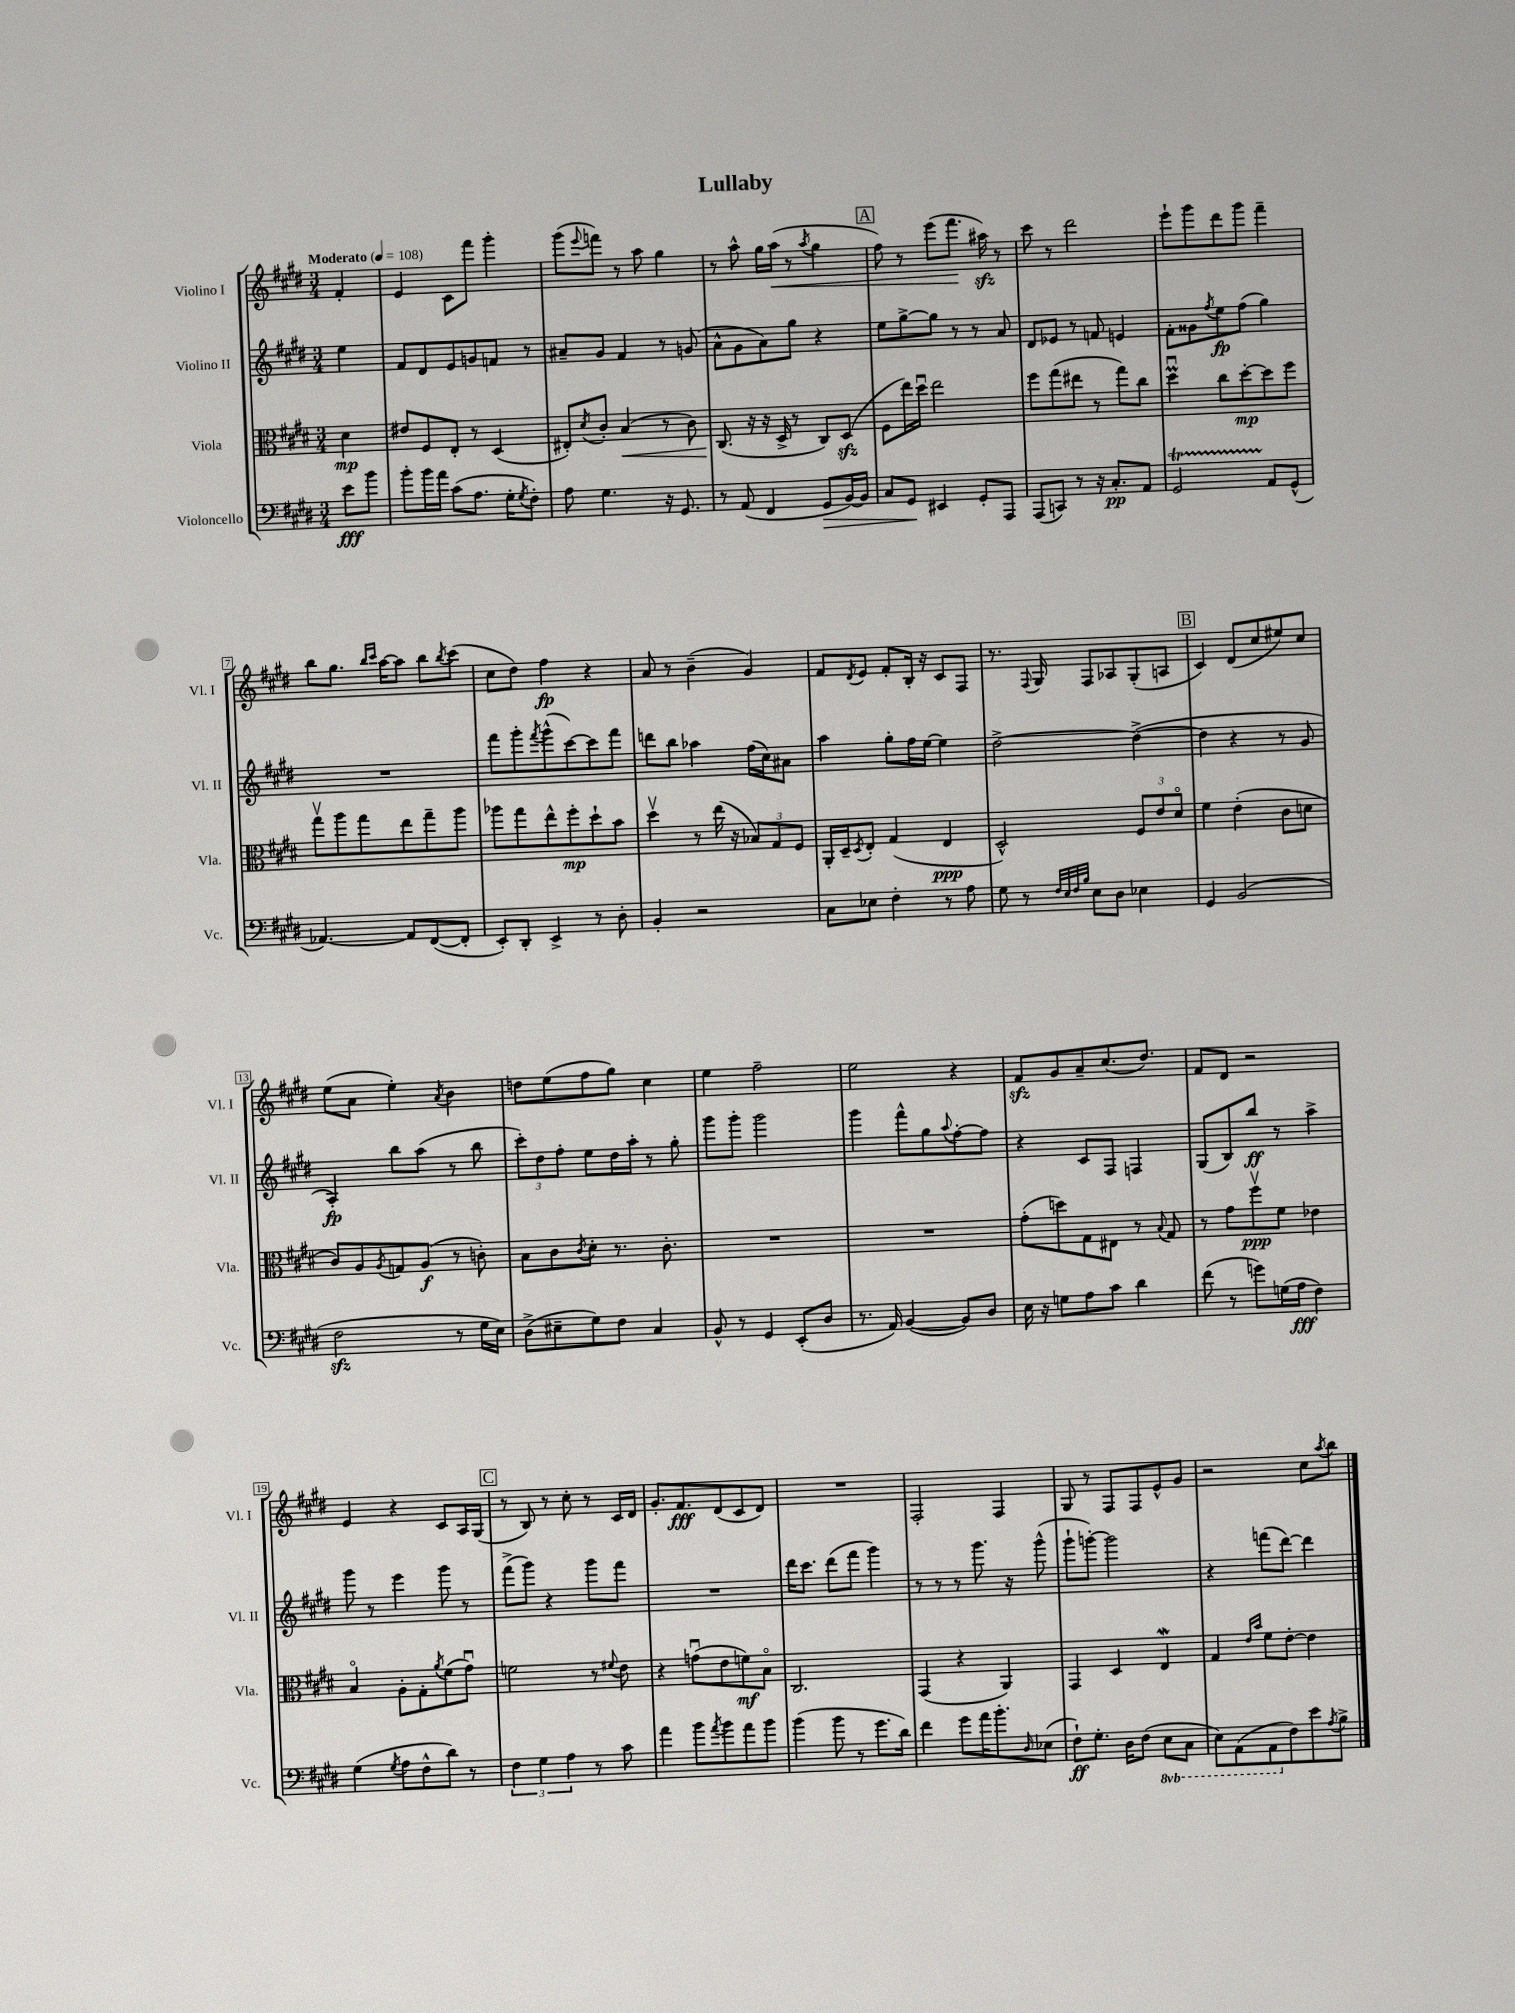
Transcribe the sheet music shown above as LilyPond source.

\header { title = "Lullaby" }
<<
\new StaffGroup <<
\new Staff = "s0" \with { instrumentName = "Violino I" shortInstrumentName = "Vl. I" } {
    \clef treble \key e \major \numericTimeSignature \time 3/4 \partial 4 \tempo "Moderato" 4 = 108
    fis'4-. |
    e'4 cis'8 fis'''8 gis'''4-. |
    gis'''8( \appoggiatura { e'''8 } f'''8) r8 a''8 gis''4 |
    r8 a''8-^ gis''16 a''16\<( r8 \acciaccatura { a''8 } gis''4 |
    \mark \markup { \box "A" } fis''8) r8 e'''8( fis'''8.\! ais''16\sfz) r8 |
    cis'''8 r8 dis'''2 |
    e'''8-! gis'''8 dis'''8 gis'''8 fis'''4-- |
    b''8 gis''8. \grace { b''16 cis'''16 } a''16~ a''8 b''8 \acciaccatura { b''8 } cis'''8( |
    cis''8 dis''8) fis''4\fp r4 |
    a'8 r8 b'4--( gis'4) |
    fis'8 \acciaccatura { dis'8 } e'8 fis'8-. b16-. r16 cis'8 fis8 |
    r8. \appoggiatura { fis8 } gis16 fis8 aes8 gis8-.( a8 |
    \mark \markup { \box "B" } cis'4) dis'8( cis''8 eis''8) cis''8 |
    e''8( a'8 e''4-.) \acciaccatura { a'8 } b'4 |
    d''8 e''8( fis''8 gis''8) cis''4 |
    e''4 fis''2-- |
    e''2 r4 |
    fis'8\sfz gis'8 a'8-- cis''8.( dis''8.) |
    fis'8 dis'8 r2 |
    e'4 r4 cis'8 a16 gis16( |
    \mark \markup { \box "C" } r8 b8) r8 cis''8-. r8 cis'16 dis'16 |
    gis'8.-. fis'8.\fff dis'8( cis'8 dis'8) |
    R2. |
    fis2-. fis4 |
    gis8 r8 fis8 fis8 e'8-^ gis'8 |
    r2 cis''8 \acciaccatura { a''8 } b''8 \bar "|." |
}
\new Staff = "s1" \with { instrumentName = "Violino II" shortInstrumentName = "Vl. II" } {
    \clef treble \key e \major \numericTimeSignature \time 3/4 \partial 4
    e''4 |
    fis'8 dis'8 e'8 g'8 f'8 r8 |
    ais'8-- gis'8 fis'4 r8 g'8( |
    a'8-^ gis'8 a'8) gis''8 r4 |
    \mark \markup { \box "A" } e''8 gis''8~-> gis''8 r8 r8 a'8 |
    dis'8 ees'8 r8 f'8 e'4 |
    fis'8-. gisis'8 \acciaccatura { fis''8 } e''8\fp fis''8( gis''4) |
    R2. |
    fis'''8 gis'''8-. \acciaccatura { fis'''8 } gis'''8-^( cis'''8~) cis'''8 fis'''8 |
    d'''8 b''8 aes''4 fis''16( cis''16) ais'8 |
    a''4 gis''8-. fis''16 e''16~ e''4 |
    dis''2~-> dis''4~->( |
    \mark \markup { \box "B" } dis''4 r4 r8 gis'8 |
    a4-.\fp) b''8 a''8( r8 b''8 |
    \tuplet 3/2 { cis'''8-.) dis''8 fis''8-. } e''8 dis''16 a''16-. r8 gis''8-. |
    gis'''8 gis'''8-. gis'''2 |
    gis'''4 fis'''8-^ gis''8 \appoggiatura { a''8 } fis''8~-. fis''8 |
    r4 cis'8 fis8 f4 |
    gis8( b8) b''8\ff r8 a''4-> |
    gis'''8 r8 e'''4 gis'''8 r8 |
    \mark \markup { \box "C" } fis'''8->( gis'''8) r4 gis'''8 fis'''8 |
    R2. |
    dis'''16 cis'''8. dis'''8( fis'''8 gis'''4) |
    r8 r8 r8 gis'''8. r16 gis'''8-^( |
    gis'''8-! g'''8~-.) g'''2 |
    r4 f'''8( dis'''8~) dis'''4 \bar "|." |
}
\new Staff = "s2" \with { instrumentName = "Viola" shortInstrumentName = "Vla." } {
    \clef alto \key e \major \numericTimeSignature \time 3/4 \partial 4
    dis'4\mp |
    eis'8 fis8 e8-. r8 dis4( |
    eis8-.) \acciaccatura { dis'8 } cis'8-. b4\<( r8 cis'8) |
    cis8.\!( r16 r16 dis16-> r8 cis8) dis8\sfz( |
    \mark \markup { \box "A" } fis8 e''16) dis''16\downbow e''2 |
    fis''8 gis''8( eis''8 r8 gis''8) cis''8 |
    dis''4\downbow\prall cis''8 dis''8~-.\mp dis''8 fis''8 |
    gis''8\upbow a''8 gis''8 e''8 gis''8-- a''8 |
    aes''8 gis''8 e''8-^ fis''8-.\mp dis''8-! b'8 |
    dis''4\upbow r8 e''16( r16 \tuplet 3/2 { bes8) gis8 fis8 } |
    a,16-. dis16-- \acciaccatura { dis8 } e8-. gis4( e4\ppp |
    dis2-^) \tuplet 3/2 { fis8 e'8 dis'8\flageolet } |
    \mark \markup { \box "B" } fis'4 e'4-.( cis'8 d'8 |
    cis'8) a8 \acciaccatura { a8 } g8 a8\f( r8 c'8-.) |
    b8 cis'8 \acciaccatura { cis'8 } dis'8-. r8. cis'8.-. |
    R2. |
    R2. |
    gis'8-.( d''8) gis8 eis8 r8 \appoggiatura { b8 } gis8 |
    r8 gis'8 fis''8\upbow\ppp fis'8 ees'4 |
    b4\flageolet a8-. gis8-. \acciaccatura { a'8 } fis'8( gis'8\downbow) |
    \mark \markup { \box "C" } f'2 r8 \appoggiatura { fis'8 } e'8 |
    r4 g'8\downbow( e'8 f'8\mf) b8\flageolet |
    cis2. |
    gis,4( r4 a,4) |
    gis,4 dis4 e4\mordent |
    gis4 \grace { e'16 b'16 } fis'8 e'8~-. e'4 \bar "|." |
}
\new Staff = "s3" \with { instrumentName = "Violoncello" shortInstrumentName = "Vc." } {
    \clef bass \key e \major \numericTimeSignature \time 3/4 \set Staff.ottavationMarkups = #ottavation-simple-ordinals \partial 4
    e'8\fff b'8 |
    b'8-. b'16 a'16 cis'8( a8. gis16-. \acciaccatura { gis8 } fis8-.) |
    a8 gis4. r16 gis,8. |
    r8 a,8( fis,4 gis,8\> b,16~) b,16 |
    \mark \markup { \box "A" } cis8 gis,8\! eis,4 gis,8-. a,,8 |
    a,,8( c,8) r8 r16 cis8.-.\pp a,8 |
    gis,2\startTrillSpan a,8\stopTrillSpan gis,8-^( |
    aes,4.~) aes,8 fis,8~( fis,8-. |
    e,8-.) dis,8-. e,4-> r8 dis8-. |
    b,4-. r2 |
    cis8 ees8 fis4-. r8 a8 |
    gis8 r8 \grace { fis32 e32 fis32 b32 } e8 dis8 ees4 |
    \mark \markup { \box "B" } gis,4 b,2( |
    fis2\sfz r8 gis16 e16) |
    dis8->( eis8-- gis8) fis8 cis4 |
    b,8-^ r8 gis,4 e,8-.( dis8 |
    r8. a,16) b,4~( b,8) dis8 |
    e16 r16 g8 a8 cis'8 dis'4 |
    fis'8( r8 g'8) g16( a16\fff fis4) |
    gis4( \acciaccatura { gis8 } a8 fis8-^ dis'8) r8 |
    \mark \markup { \box "C" } \tuplet 3/2 { fis4 gis4 a4 } r8 cis'8 |
    a'4 b'8 \acciaccatura { a'8 } b'8 a'8 b'8 |
    b'4( b'8 r8 gis'8. dis'16) |
    fis'4 gis'8 a'16 b'8.-. \grace { dis16 } ees8( |
    fis8-!\ff) gis8.-. dis16 fis8( \ottava #-1 e,8 cis,8 |
    e,8) a,,8( a,,8 \ottava #0 fis8) e'8 \acciaccatura { a8 } b8-> \bar "|." |
}
>>
>>
\layout { \context { \Score \override BarNumber.stencil = #(make-stencil-boxer 0.1 0.3 ly:text-interface::print) } }
